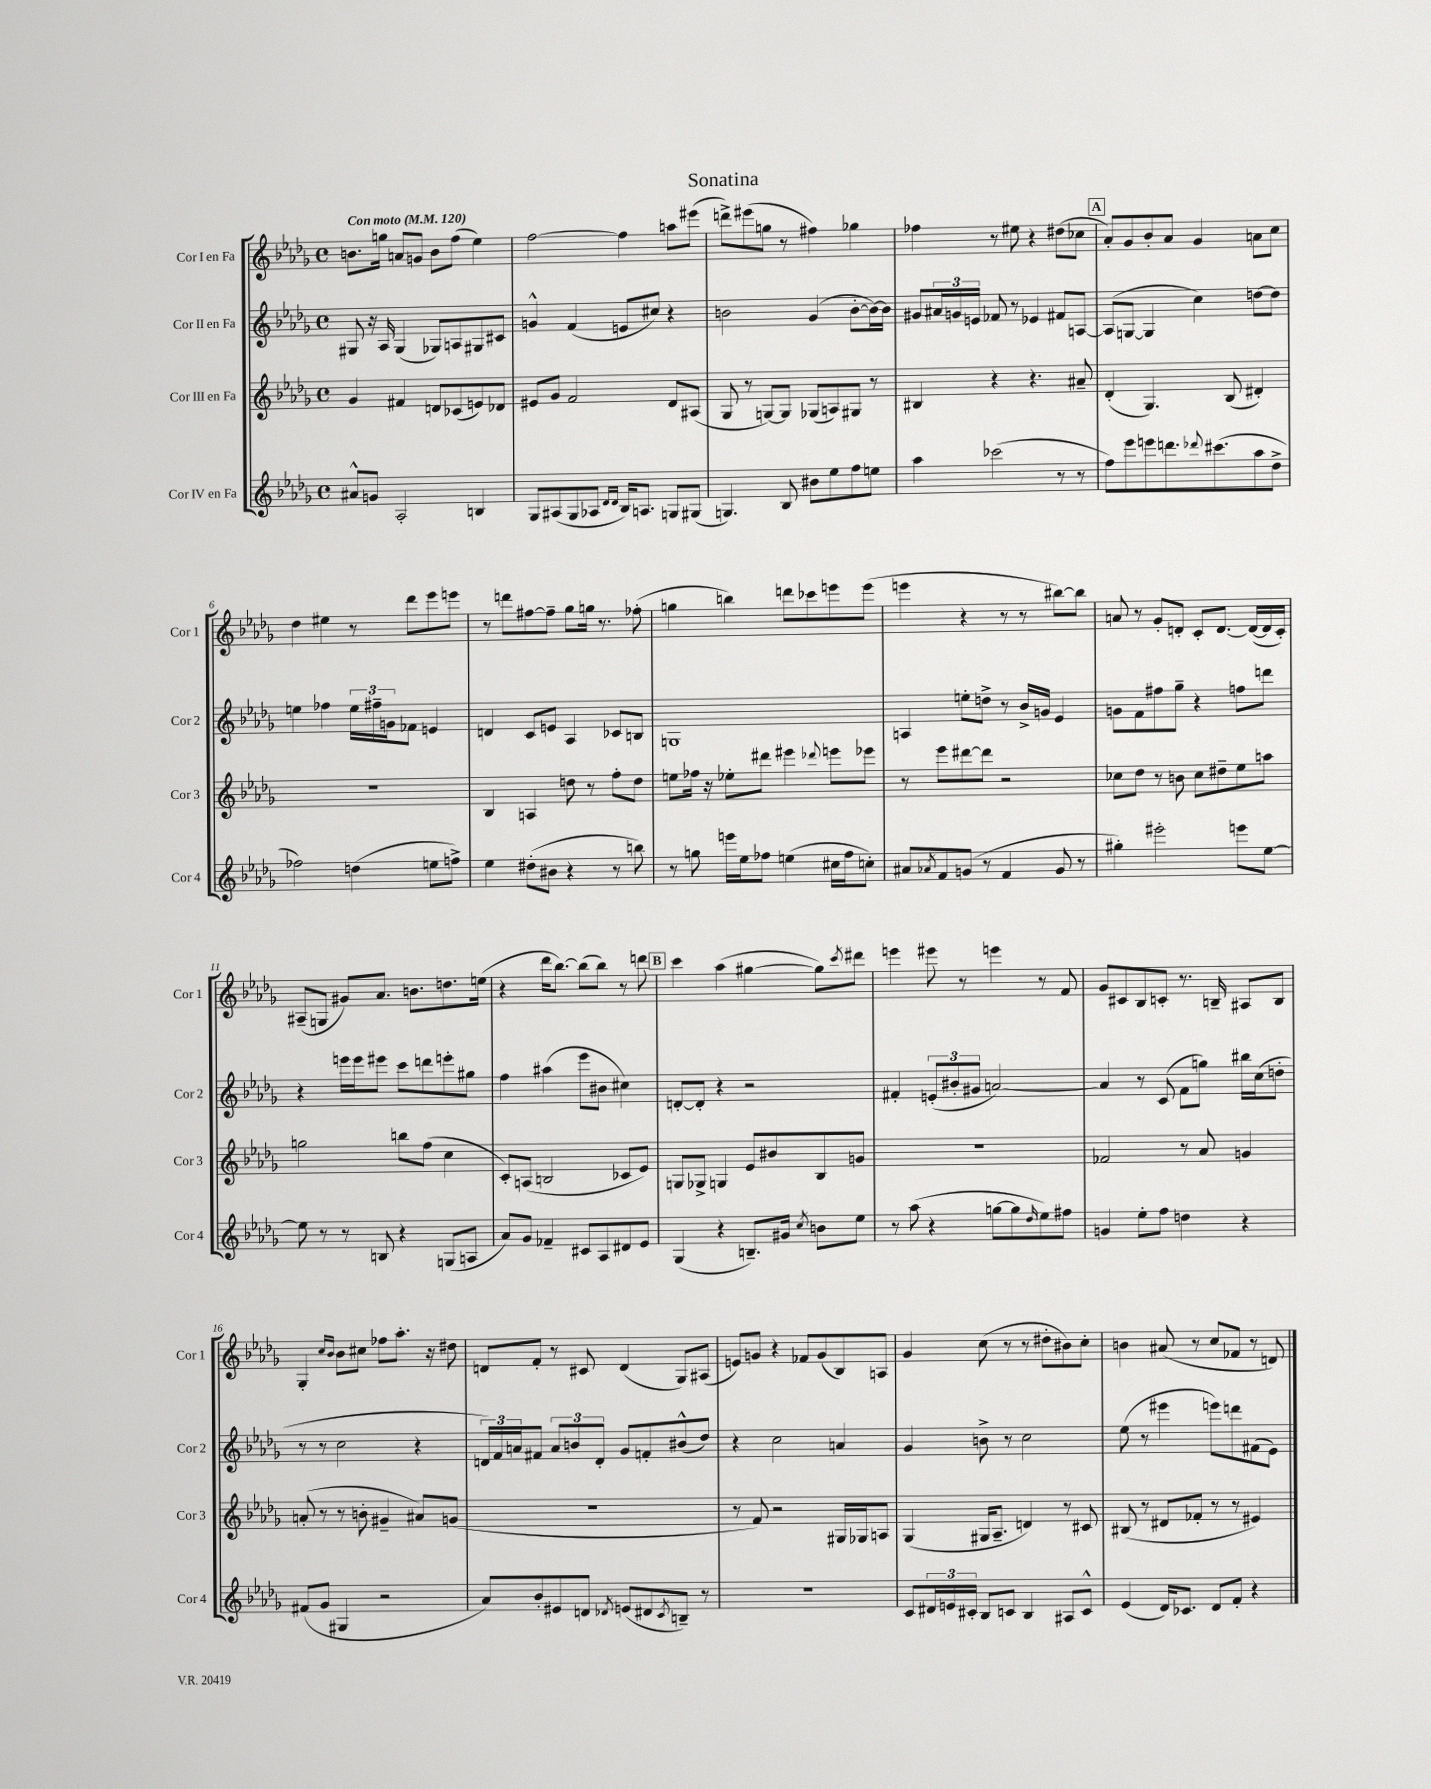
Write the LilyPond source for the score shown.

\header { title = "Sonatina" }
<<
\new StaffGroup <<
\new Staff = "s0" \with { instrumentName = "Cor I en Fa" shortInstrumentName = "Cor 1" } {
    \clef treble \key des \major \defaultTimeSignature \time 4/4 \tempo "Con moto" 4 = 120
    b'8. g''16 a'8 g'8 b'8 f''8( ees''4) |
    f''2~ f''4 a''8 eis'''8( |
    d'''8->) eis'''8( g''8 r8 fis''4) ges''4 |
    fes''4 r8 eis''8 r4 dis''8( ces''8 |
    \mark \markup { \box "A" } aes'8-.) ges'8 bes'8-. aes'8 ges'4 a'8 c''8 |
    des''4 eis''4 r8 des'''8 ees'''8 e'''8 |
    r8 d'''8 fis''8~ fis''8-- ges''8 g''16 r8. fes''8-.( |
    g''4 b''4) d'''8 ces'''8 e'''8 e'''8( |
    e'''4 r4 r8 r8 bis''8~) bis''8 |
    a'8 r8 ges'8-. d'8-. c'8-. d'8.~ d'16~( d'16 c'16-.) |
    ais8--( g8 gis'8) aes'8. b'8. d''8. e''16( |
    r4 des'''16 bes''8.~) bes''8( bes''8) r8 d'''8 |
    \mark \markup { \box "B" } c'''4 aes''4( gis''4~ gis''8) \acciaccatura { c'''8 } dis'''8 |
    e'''4 eis'''8 r8 e'''4 r8 f'8 |
    ges'8 cis'8 bes8 c'8-. r8. b16-- ais8 b8 |
    ges4-. \grace { c''16 bes'16 } bes'8 cis''8 fes''8 aes''8.-. r16 dis''8 |
    d'8 f'8-. r8 cis'8 d'4( ges8) ais8( |
    e'8) g'8 r4 fes'8 g'8( bes8) a8 |
    ges'4 c''8( r8 r8 dis''8-. bis'8) c''8-. |
    b'4 ais'8( r8 c''8 fes'8 r8 d'8) \bar "|." |
}
\new Staff = "s1" \with { instrumentName = "Cor II en Fa" shortInstrumentName = "Cor 2" } {
    \clef treble \key des \major \defaultTimeSignature \time 4/4
    gis8 r16 aes16 gis4( ges8) a8 gis8 cis'8 |
    g'4-^ f'4( e'8 cis''8) r4 |
    b'2 ges'4( b'8~-. b'16~) b'16 |
    gis'8 \tuplet 3/2 { ais'16 g'16 e'16 } fes'8 r8 ees'4 fis'8 a8~ |
    \mark \markup { \box "A" } a8( g8~ g4 c''4) d''8~ d''8 |
    e''4 fes''4 \tuplet 3/2 { e''16 fis''16-- g'16 } fes'8 e'4 |
    d'4 c'8 e'8 aes4 ces'8 b8 |
    g1 |
    a4 e''8-. d''8-> r8 bes'16-> g'16 ees'4 |
    g'8 f'8 fis''8 ges''8-- r4 f''8 d'''8 |
    r4 e'''16 e'''16 eis'''8 c'''8 d'''8 e'''8-. gis''8 |
    f''4 ais''4( ees'''8 bis'8 cis''4) |
    \mark \markup { \box "B" } d'8~-. d'8-. r4 r2 |
    fis'4-. \tuplet 3/2 { e'8-.( bis'8-. gis'8 } a'2~) |
    a'4 r8 c'8( f'8 g''8) bis''16 c''16( d''8-. |
    r8 r8 c''2 r4 |
    \tuplet 3/2 { d'16) f'16 a'16 } fis'8 \tuplet 3/2 { a'8 b'8 d'8-. } ges'8 f'8-. bis'8-^( des''8) |
    r4 c''2 a'4 |
    ges'4 b'8-> r8 c''2 |
    ees''8( r8 eis'''4 e'''8) d'''8 fis'8( ees'8) \bar "|." |
}
\new Staff = "s2" \with { instrumentName = "Cor III en Fa" shortInstrumentName = "Cor 3" } {
    \clef treble \key des \major \defaultTimeSignature \time 4/4
    ges'4 fis'4 d'8 ces'8( e'8) des'8 |
    eis'8 ges'8 f'2 des'8 ais8( |
    ges8 r8 g8~) g8 ges8( a8) gis8 r8 |
    bis4 r4 r4. ais'8-- |
    \mark \markup { \box "A" } des'4-.( ges4.) bes8( dis'4-.) |
    R1 |
    bes4 a4 d''8 r8 f''8-. d''8 |
    e''8 fes''16 r16 ees''8-. dis'''8 eis'''4 \appoggiatura { des'''8 } e'''8 ees'''8 |
    r8 ees'''8 dis'''8~ dis'''8 r2 |
    ces''8 des''8 r8 b'8 ces''8 dis''8-- ees''8 a''8 |
    g''2 b''8 f''8( c''4 |
    c'8-.) a8( b2 ces'8 ees'8) |
    \mark \markup { \box "B" } g8 ges8-> g4 ees'8 bis'8 bes8 g'8 |
    r1 |
    fes'2 r8 aes'8 g'4 |
    a'8-.( r8 r8 b'8-. gis'4-- ais'8) g'8( |
    R1 |
    r8 f'8) r2 gis16 ges16 a8 |
    ges4( gis16 aes8.-- d'4) r8 cis'8 |
    bis8( r8 dis'8 fes'8-. r8 r8 eis'4) \bar "|." |
}
\new Staff = "s3" \with { instrumentName = "Cor IV en Fa" shortInstrumentName = "Cor 4" } {
    \clef treble \key des \major \defaultTimeSignature \time 4/4
    ais'8-^ g'8 aes2-. b4 |
    ges8 ais8( ges8 aes8 \grace { des'16 des'16 } bes16) a8. g8 gis8( |
    g4.) bes8 bis'8 ees''8 f''8 e''8 |
    aes''4 ces'''2( r8 r8 |
    \mark \markup { \box "A" } f''8) ees'''8 e'''8 d'''8. \appoggiatura { des'''8 } cis'''8.( aes''8 des''8-> |
    fes''2) d''4( e''8 f''8->) |
    ees''4 dis''8-.( bis'8 r4 r8 b''8) |
    r8 g''8 e'''16 ees''16 fes''8 e''4( cis''16 fes''16 c''8-.) |
    ais'8 \acciaccatura { aes'8 } f'8 g'8( r8 f'4 g'8 r8 |
    gis''4-.) eis'''2-. e'''8 ees''8~ |
    ees''8 r8 r8 b8 r4 g8( a8 |
    aes'8) ges'8 fes'4-- cis'8 aes8 dis'8 ees'8 |
    \mark \markup { \box "B" } ges4( r4 b8.--) gis'16 \acciaccatura { c''8 } b'8 ees''8 |
    r8 aes''8( r4 g''8~ g''8 \grace { des''16 } ees''8) fis''8 |
    g'4 ees''8-. f''8 d''4 r4 |
    fis'8( ges'8 gis4 r2 |
    aes'8) bes'8-. eis'8 d'8 \acciaccatura { des'8 } e'8( dis'8 \acciaccatura { c'8 } b8--) r8 |
    R1 |
    c'8 \tuplet 3/2 { dis'16 e'16 cis'16-. } bes8 c'8 bes4 ais8 c'8-^ |
    ees'4( des'16) ces'8. des'8 f'8-. r4 \bar "|." |
}
>>
>>
